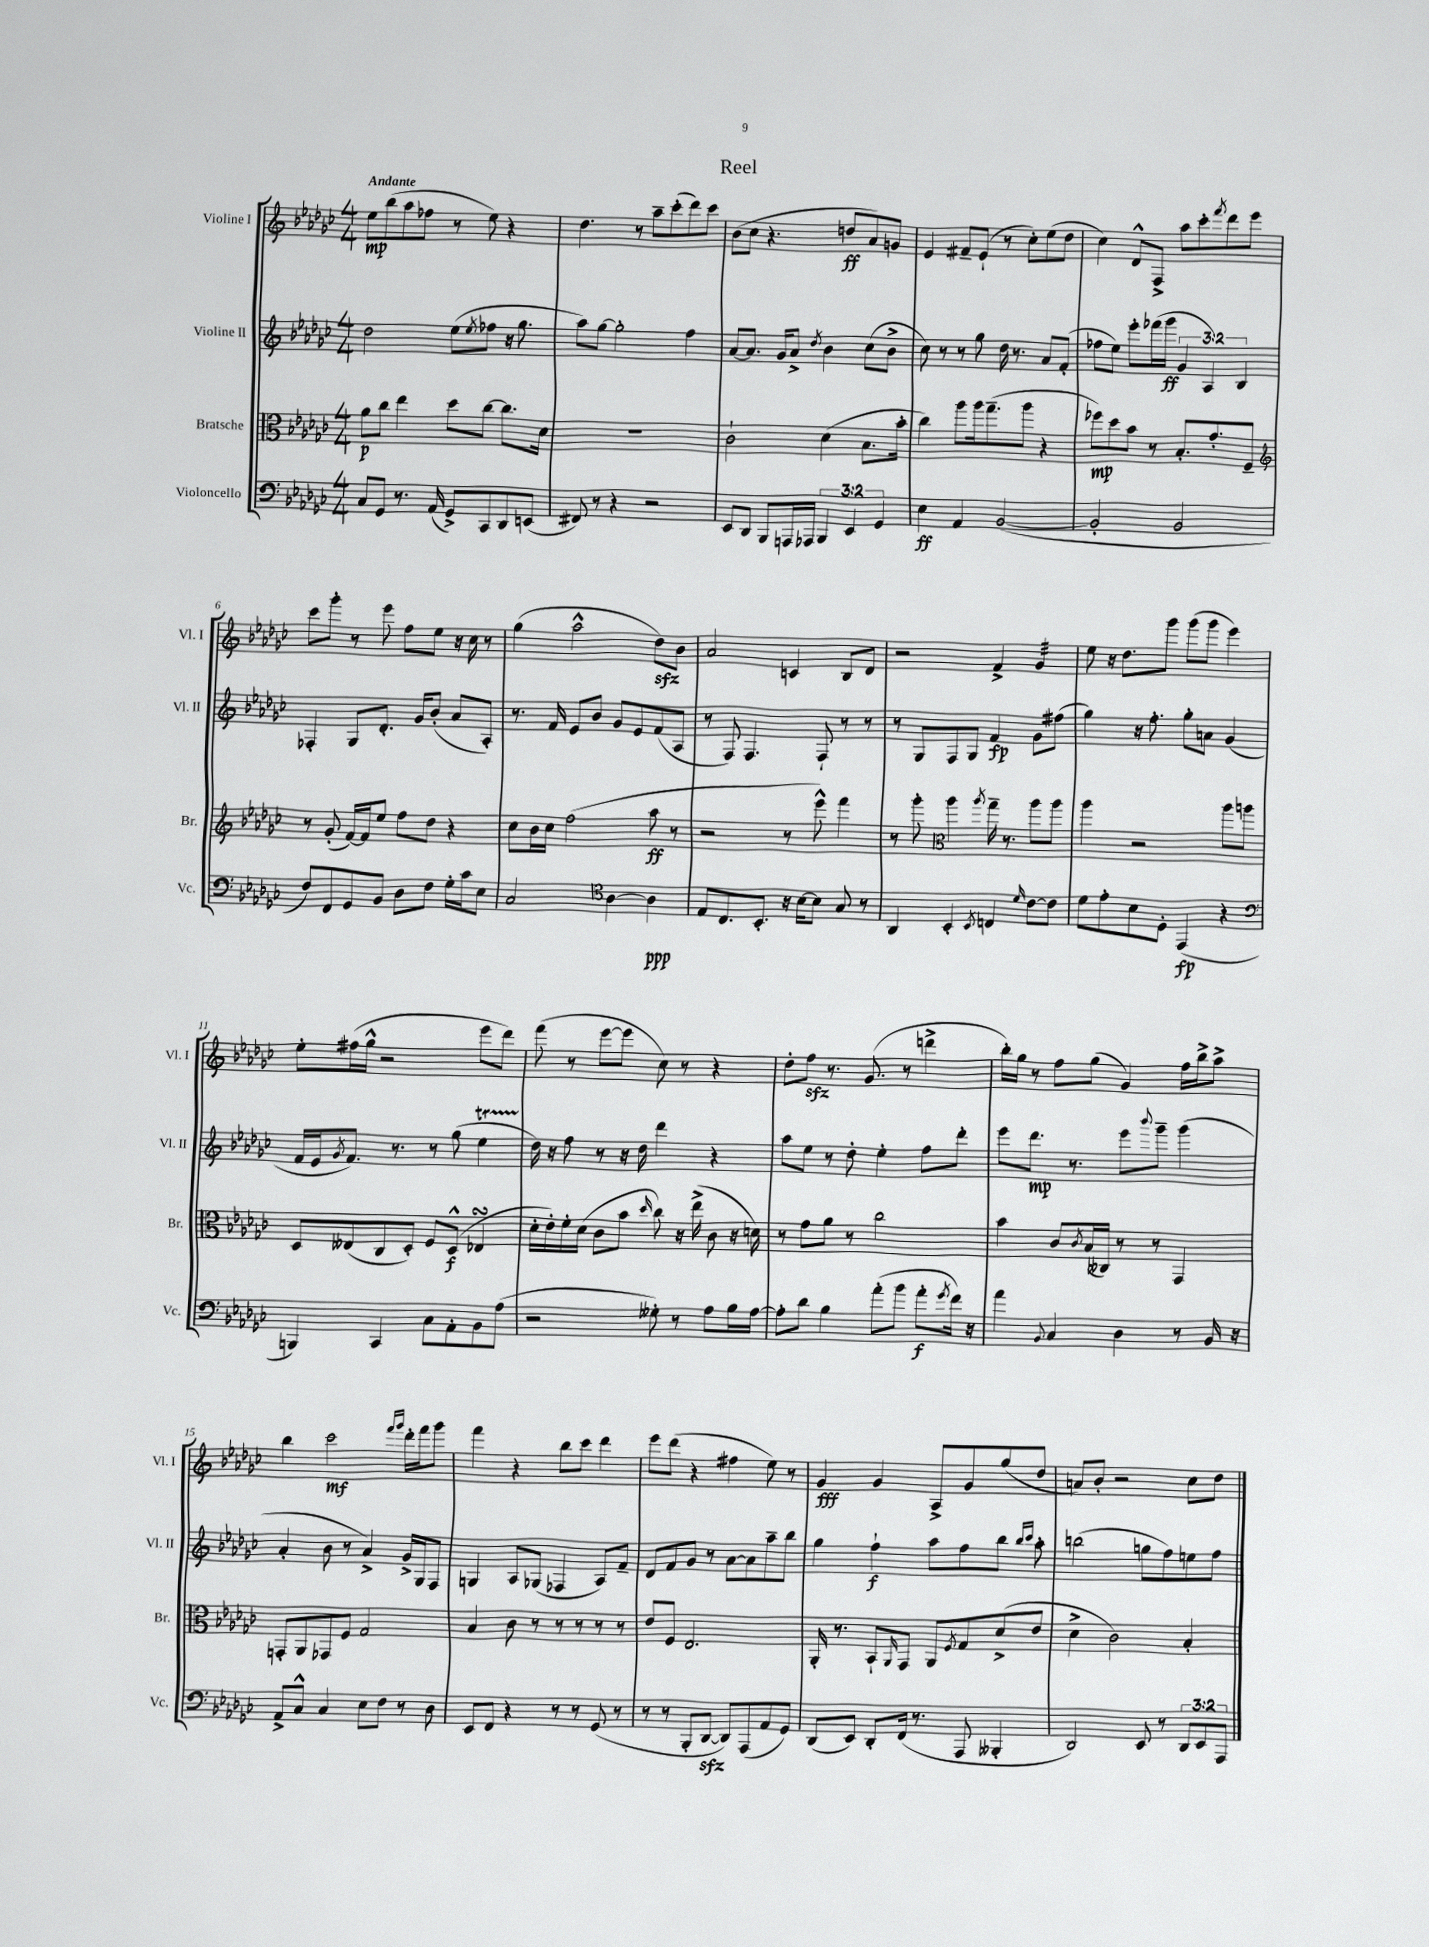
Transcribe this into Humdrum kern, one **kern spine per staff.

**kern	**dynam	**kern	**dynam	**kern	**dynam	**kern	**dynam
*part4	*part4	*part3	*part3	*part2	*part2	*part1	*part1
*staff4	*staff4	*staff3	*staff3	*staff2	*staff2	*staff1	*staff1
*I"Violoncello	*	*I"Bratsche	*	*I"Violine II	*	*I"Violine I	*
*I'Vc.	*	*I'Br.	*	*I'Vl. II	*	*I'Vl. I	*
*clefF4	*	*clefC3	*	*clefG2	*	*clefG2	*
*k[b-e-a-d-g-c-]	*	*k[b-e-a-d-g-c-]	*	*k[b-e-a-d-g-c-]	*	*k[b-e-a-d-g-c-]	*
*M4/4	*	*M4/4	*	*M4/4	*	*M4/4	*
=1	=1	=1	=1	=1	=1	=1	=1
!	!	!	!	!	!	!LO:TX:a:B:t=Andante	!
8C-/L	.	8a-\L	p	2dd-\	.	8ee-\L	mp
8GG-/J	.	8cc-\J	.	.	.	(8bb-\	.
8.r	.	4ee-\	.	.	.	8aa-\	.
.	.	.	.	.	.	8ff-X\J	.
(16AA-/	.	.	.	.	.	.	.
8GG-^/L)	.	8dd-\L	.	(8ee-\L	.	8r	.
.	.	.	.	8qee-/	.	.	.
8CC-/	.	[8cc-\J	.	8ff-X\J	.	8ee-\)	.
8DD-/	.	8.cc-\L]	.	16r	.	4r	.
.	.	.	.	8.gg-\	.	.	.
(8EEn/J	.	.	.	.	.	.	.
.	.	16d-\Jk	.	.	.	.	.
=2	=2	=2	=2	=2	=2	=2	=2
8FF#X/)	.	1r	.	8aa-\L)	.	4.dd-\	.
8r	.	.	.	[8gg-\J	.	.	.
4r	.	.	.	2gg-'\]	.	.	.
.	.	.	.	.	.	8r	.
2r	.	.	.	.	.	8aa-~\L	.
.	.	.	.	.	.	(8ccc-'\	.
.	.	.	.	4ff\	.	8ddd-\)	.
.	.	.	.	.	.	8ccc-\J	.
=3	=3	=3	=3	=3	=3	=3	=3
8EE-/L	.	2c-`\	.	[8a-/L	.	(8b-\L	.
8DD-/J	.	.	.	8.a-/J]	.	8cc-\J	.
8BBB-/L	.	.	.	.	.	4.r	.
.	.	.	.	16g-/KL	.	.	.
16AAAn/L	.	.	.	8a-^/J	.	.	.
16AAA-X/JJ	.	.	.	.	.	.	.
.	.	.	.	8qdd-/	.	.	.
6BBB-/	.	(4d-\	.	4b-\	.	.	.
.	.	.	.	.	.	8ddn/L	ff
6EE-/	.	.	.	.	.	.	.
.	.	8.B-\L	.	(8cc-\L	.	8a-/)	.
6GG-/	.	.	.	.	.	.	.
.	.	.	.	8b-^\J	.	8gn/J	.
.	.	16b-'\Jk	.	.	.	.	.
=4	=4	=4	=4	=4	=4	=4	=4
4E-\	ff	4cc-\)	.	8cc-\)	.	4e-/	.
.	.	.	.	8r	.	.	.
4AA-/	.	8aa-\L	.	8r	.	8f#X~/L	.
.	.	16aa-\k	.	8gg-\	.	(8e-`/J	.
.	.	(8.gg-~\	.	.	.	.	.
([2BB-/	.	.	.	16dd-\	.	8r	.
.	.	.	.	8.r	.	.	.
.	.	8aa-\J	.	.	.	8cc-'\L)	.
.	.	4r	.	8a-/L	.	(8ee-\	.
.	.	.	.	(8f'/J	.	8dd-\J	.
=5	=5	=5	=5	=5	=5	=5	=5
2BB-'/]	.	8ff-X\L)	mp	8ff-X\L	.	4cc-\)	.
.	.	8dd-\	.	8ee-\J)	.	.	.
.	.	8b-\J	.	8eee-'\L	.	8d-^^/L	.
.	.	8r	.	(16fff-X\L	.	8F^/J	.
.	.	.	.	16ggg-\JJ	ff	.	.
2BB-/	.	8.B-'/L	.	6g-/	.	8aa-\L	.
.	.	.	.	.	.	8ccc-'\	.
.	.	.	.	6A-/)	.	.	.
.	.	8.g-'/	.	.	.	.	.
.	.	.	.	.	.	8qfff/	.
.	.	.	.	.	.	8ddd-\	.
.	.	.	.	6B-/	.	.	.
.	.	8F~/J	.	.	.	8eee-\J	.
!!LO:LB:g=z
=6	=6	=6	=6	=6	=6	=6	=6
*	*	*clefG2	*	*	*	*	*
8F/L)	.	8r	.	4F-X'/	.	8ccc-\L	.
8FF/	.	(8g-'/	.	.	.	8ggg-'\J	.
8GG-/	.	[16f/LL)	.	8G-/L	.	8r	.
.	.	16f/J]	.	.	.	.	.
8BB-/J	.	8ee-/J	.	8.d-'/J	.	8eee-\	.
8D-\L	.	8ff\L	.	.	.	8ff\L	.
.	.	.	.	16g-/KL	.	.	.
8F\J	.	8dd-\J	.	(8b-'/J	.	8ee-\J	.
16G-'\LL	.	4r	.	8a-/L	.	16r	.
16c-\J	.	.	.	.	.	16cc-\	.
8E-\J	.	.	.	8A-'/J)	.	8r	.
=7	=7	=7	=7	=7	=7	=7	=7
2C-/	.	8cc-\L	.	8.r	.	(4gg-\	.
.	.	16b-\L	.	.	.	.	.
.	.	16cc-\JJ	.	16f/	.	.	.
.	.	(2ff\	.	8e-/L	.	2aa-^^\	.
.	.	.	.	8b-/J	.	.	.
*clefC4	*	*	*	*	*	*	*
[4A-\	.	.	.	8g-/L	.	.	.
.	.	.	.	8e-/	.	.	.
4A-\]	ppp	8aa-\	ff	(8f/	.	8dd-zz\L)	.
.	.	8r	.	8A-/J	.	8b-\J	.
=8	=8	=8	=8	=8	=8	=8	=8
8E-/L	.	2r	.	8r	.	2a-/	.
8.C-/	.	.	.	8F/)	.	.	.
.	.	.	.	4.F/	.	.	.
8.BB-'/J	.	.	.	.	.	.	.
16r	.	8r	.	.	.	4cn/	.
[16B-\KL	.	.	.	.	.	.	.
8B-\J]	.	8eee-^^\)	.	8F`/	.	.	.
8G-/	.	4fff\	.	8r	.	8B-/L	.
8r	.	.	.	8r	.	8d-/J	.
=9	=9	=9	=9	=9	=9	=9	=9
4AA-/	.	8r	.	8r	.	2r	.
.	.	8ggg-'\	.	8G-/L	.	.	.
*	*	*clefC3	*	*	*	*	*
4BB-'/	.	4aa-\	.	8F/	.	.	.
.	.	.	.	8G-/J	.	.	.
8qBB-/	.	8qaa-/	.	.	.	.	.
4Cn/	.	16gg-~\	.	4f/	fp	4f^/	.
.	.	8.r	.	.	.	.	.
16qqd-/	.	.	.	.	.	.	.
*	*	*	*	*	*	*tremolo	*
[8c-\L	.	8aa-\L	.	8g-\L	.	32g-/LLL	.
.	.	.	.	.	.	32g-/	.
.	.	.	.	.	.	32g-/	.
.	.	.	.	.	.	32g-/	.
8c-\J]	.	8aa-\J	.	(8ff#X\J	.	32g-/	.
.	.	.	.	.	.	32g-/	.
.	.	.	.	.	.	32g-/	.
.	.	.	.	.	.	32g-/JJJ	.
*	*	*	*	*	*	*Xtremolo	*
=10	=10	=10	=10	=10	=10	=10	=10
8d-\L	.	4aa-\	.	4gg-\)	.	8ee-\	.
8e-'\	.	.	.	.	.	16r	.
.	.	.	.	.	.	8.dd-\L	.
8B-\	.	2r	.	16r	.	.	.
.	.	.	.	8.ff'\	.	.	.
8D-'\J	.	.	.	.	.	8ggg-\J	.
(4EE-/	fp	.	.	8gg-'\L	.	(8ggg-\L	.
.	.	.	.	8an\J	.	8ggg-\J	.
4r	.	8aa-\L	.	(4g-/	.	4eee-\)	.
.	.	8aan\J	.	.	.	.	.
!!LO:LB:g=z
=11	=11	=11	=11	=11	=11	=11	=11
*clefF4	*	*	*	*	*	*	*
4BBBn/)	.	8D-/L	.	16f/LL	.	8ee-'\L	.
.	.	.	.	16e-/J	.	.	.
.	.	.	.	8qg-/	.	.	.
.	.	(8E--X/	.	8.f/J)	.	(16ff#X\L	.
.	.	.	.	.	.	16gg-^^\JJ	.
4CC-/	.	8C-/	.	.	.	2r	.
.	.	.	.	8.r	.	.	.
.	.	8D-'/J)	.	.	.	.	.
8C-\L	.	8F/L	.	8r	.	.	.
8AA-'\	.	(8D-^^/J	f	(8gg-\	.	.	.
8BB-\	.	4E-XsSSS/	.	4ee-T\	.	8eee-\L	.
(8A-\J	.	.	.	.	.	8ddd-\J)	.
=12	=12	=12	=12	=12	=12	=12	=12
2r	.	16d-'\LL	.	16dd-\)	.	(8fff\	.
.	.	16e-'\)	.	16r	.	.	.
.	.	16f'\	.	8ff\	.	8r	.
.	.	(16d-\JJ	.	.	.	.	.
.	.	8c-\L	.	8r	.	[8eee-\L	.
.	.	8b-\J	.	16r	.	8eee-\J]	.
.	.	.	.	16dd-\	.	.	.
.	.	16qqdd-/	.	.	.	.	.
8G--X'\)	.	8cc-\)	.	4ddd-\	.	8cc-\)	.
8r	.	16r	.	.	.	8r	.
.	.	(16ee-^\	.	.	.	.	.
8A-\L	.	8c-\	.	4r	.	4r	.
16B-\L	.	16r	.	.	.	.	.
[16A-\JJ	.	16dn\)	.	.	.	.	.
=13	=13	=13	=13	=13	=13	=13	=13
8A-'\L]	.	8r	.	8aa-\L	.	8dd-'\L	.
8d-\J	.	8g-\L	.	8ee-\J	.	8ffzz\J	.
4B-\	.	8a-\J	.	8r	.	8.r	.
.	.	8r	.	8dd-'\	.	.	.
.	.	.	.	.	.	(8.g-/	.
(8a-'\L	.	2cc-\	.	4ee-'\	.	.	.
8b-\J	.	.	.	.	.	8r	.
8a-'\L	f	.	.	8ff\L	.	4dddn^\	.
8qg-/	.	.	.	.	.	.	.
16f\Jk)	.	.	.	8ddd-'\J	.	.	.
16r	.	.	.	.	.	.	.
=14	=14	=14	=14	=14	=14	=14	=14
4a-\	.	4b-\	.	8eee-\L	.	16bb-'\LL)	.
.	.	.	.	.	.	16gg-\JJ	.
.	.	.	.	8.ddd-\J	mp	8r	.
8qqBB-/	.	.	.	.	.	.	.
4C-/	.	8c-/L	.	.	.	8ff\L	.
.	.	.	.	8.r	.	.	.
.	.	8qc-/	.	.	.	.	.
.	.	(16B-/L	.	.	.	(8gg-\J	.
.	.	16C--X/JJ)	.	.	.	.	.
4D-\	.	8r	.	8eee-\L	.	4g-/)	.
.	.	.	.	8qqbbb-/	.	.	.
.	.	8r	.	8ggg-~\J	.	.	.
8r	.	4GG-/	.	(4ggg-\	.	16ff\LL	.
.	.	.	.	.	.	16bb-^\J	.
16BB-/	.	.	.	.	.	8aa-^\J	.
16r	.	.	.	.	.	.	.
!!LO:LB:g=z
=15	=15	=15	=15	=15	=15	=15	=15
8AA-^/L	.	8GGn'/L	.	4a-'/	.	4bb-\	.
8C-^^/J	.	8AA-/	.	.	.	.	.
4C-/	.	8GG-X/	.	8b-\	.	2ccc-\	mf
.	.	8F/J	.	8r	.	.	.
8E-\L	.	2G-/	.	4a-^/)	.	.	.
8F\J	.	.	.	.	.	.	.
.	.	.	.	.	.	16qqfff/LL	.
.	.	.	.	.	.	16qqggg-/JJ	.
8r	.	.	.	16g-^/LL	.	16ddd-'\LL	.
.	.	.	.	16G-/J	.	16fff\J	.
8D-\	.	.	.	8F/J	.	8ggg-\J	.
=16	=16	=16	=16	=16	=16	=16	=16
8EE-/L	.	4B-/	.	4Gn/	.	4fff\	.
8FF/J	.	.	.	.	.	.	.
4r	.	8c-\	.	8A-/L	.	4r	.
.	.	8r	.	(8G-X/J	.	.	.
8r	.	8r	.	4F-X/	.	8bb-\L	.
8r	.	8r	.	.	.	8ccc-\J	.
(8GG-/	.	8r	.	8A-/L)	.	4ddd-\	.
8r	.	8r	.	8f~/J	.	.	.
=17	=17	=17	=17	=17	=17	=17	=17
8r	.	8e-/L	.	8d-/L	.	8eee-\L	.
8r	.	8F/J	.	8f/	.	(8ddd-\J	.
8BBB-'/L	.	2.E-/	.	8g-/J	.	4r	.
[8DD-zz/J	.	.	.	8r	.	.	.
8DD-/L])	.	.	.	[8a-\L	.	4ff#X\	.
(8AAA-/	.	.	.	8a-\]	.	.	.
8AA-/	.	.	.	8aa-~\	.	8ee-\)	.
8GG-/J)	.	.	.	8bb-\J	.	8r	.
=18	=18	=18	=18	=18	=18	=18	=18
(8DD-/L	.	16AA-'/	.	4gg-\	.	4g-/	fff
.	.	8.r	.	.	.	.	.
8EE-/J)	.	.	.	.	.	.	.
8DD-'/L	.	8BB-`/L	.	4ff`\	f	4g-/	.
.	.	16qqAA-/	.	.	.	.	.
(16FF/Jk	.	8GG-/J	.	.	.	.	.
8.r	.	.	.	.	.	.	.
.	.	8AA-/L	.	8aa-\L	.	8A-^/L	.
.	.	8qF/	.	.	.	.	.
8AAA-/	.	8G-/	.	8ff\	.	8g-/	.
4BBB--X'/	.	(8d-^/	.	8bb-\J	.	(8gg-/	.
.	.	.	.	16qqbb-/LL	.	.	.
.	.	.	.	16qqccc-/JJ	.	.	.
.	.	8e-/J	.	8aa-'\	.	8dd-/J	.
=19	=19	=19	=19	=19	=19	=19	=19
2DD-/)	.	4d-^\	.	(2bbn\	.	8an/L)	.
.	.	.	.	.	.	8b-'/J	.
.	.	2c-\)	.	.	.	2r	.
8EE-/	.	.	.	8ggn\L	.	.	.
8r	.	.	.	8ff\)	.	.	.
12DD-/L	.	4B-'/	.	8een\	.	8cc-\L	.
12EE-/	.	.	.	.	.	.	.
.	.	.	.	8ff\J	.	8dd-\J	.
12AAA-/J	.	.	.	.	.	.	.
==	==	==	==	==	==	==	==
*-	*-	*-	*-	*-	*-	*-	*-
